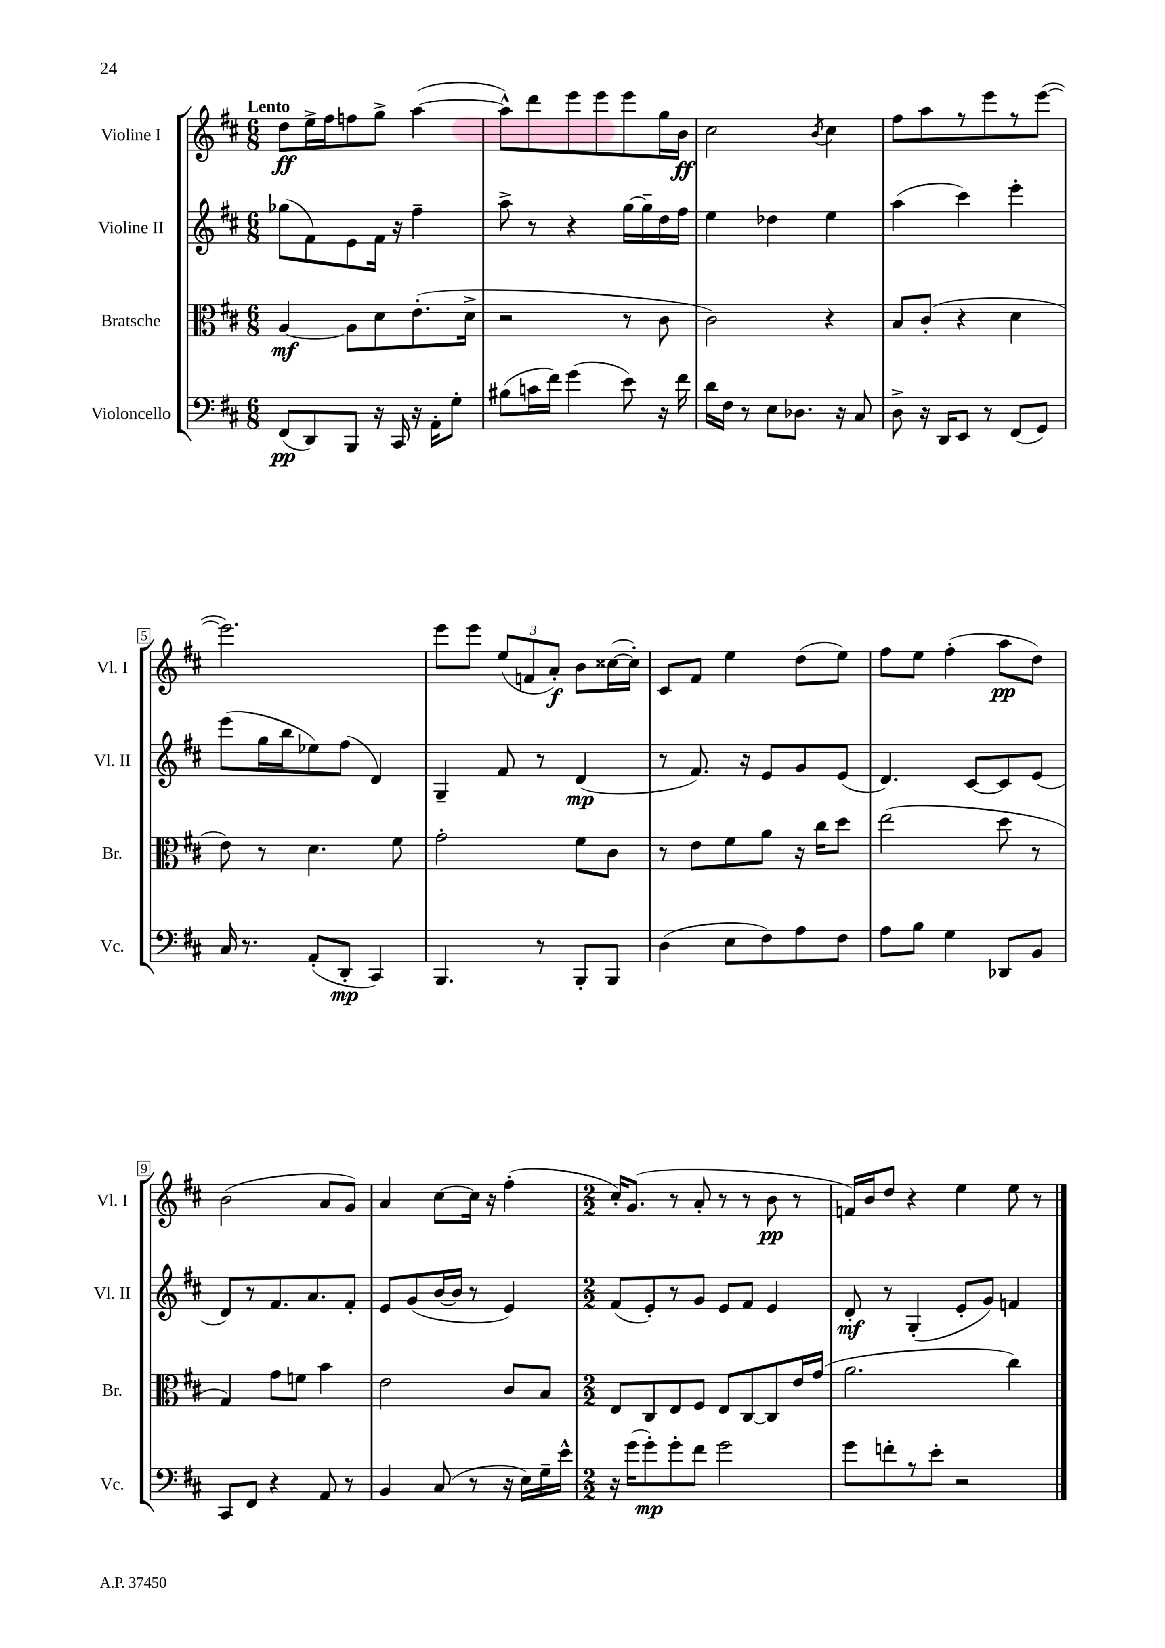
<<
\new StaffGroup <<
\new Staff = "s0" \with { instrumentName = "Violine I" shortInstrumentName = "Vl. I" } {
    \clef treble \key d \major \numericTimeSignature \time 6/8 \tempo "Lento"
    \autoBeamOff d''8[\ff e''16-> fis''16 f''8 g''8]-> a''4~( |
    a''8[-^) d'''8 e'''8 e'''8 e'''8 g''16 b'16]\ff |
    cis''2 \acciaccatura { b'8 } cis''4 |
    fis''8[ a''8 r8 e'''8 r8 e'''8]~( |
    e'''2.) |
    e'''8[ e'''8] \tuplet 3/2 { e''8[( f'8 a'8]-.\f) } b'8[ cisis''16~( cisis''16]-.) |
    cis'8[ fis'8] e''4 d''8[( e''8]) |
    fis''8[ e''8] fis''4-.( a''8[\pp d''8]) |
    b'2( a'8[ g'8]) |
    a'4 cis''8[~ cis''16] r16 fis''4-.( |
    \numericTimeSignature \time 2/2 cis''16[-.) g'8.]( r8 a'8-. r8 r8 b'8\pp r8 |
    f'16[) b'16 d''8] r4 e''4 e''8 r8 \bar "|." |
}
\new Staff = "s1" \with { instrumentName = "Violine II" shortInstrumentName = "Vl. II" } {
    \clef treble \key d \major \numericTimeSignature \time 6/8
    \autoBeamOff ges''8[( fis'8) e'8 fis'16] r16 fis''4-- |
    a''8-> r8 r4 g''16[~ g''16-- d''16 fis''16] |
    e''4 des''4 e''4 |
    a''4( cis'''4) e'''4-. |
    e'''8[( g''16 b''16 ees''8) fis''8]( d'4) |
    g4-- fis'8 r8 d'4\mp( |
    r8 fis'8.) r16 e'8[ g'8 e'8]( |
    d'4.) cis'8[~ cis'8 e'8]( |
    d'8[) r8 fis'8. a'8. fis'8]-. |
    e'8[ g'8( b'16~ b'16] r8 e'4) |
    \numericTimeSignature \time 2/2 fis'8[( e'8-.) r8 g'8] e'8[ fis'8] e'4 |
    d'8-.\mf r8 g4-.( e'8[-. g'8]) f'4 \bar "|." |
}
\new Staff = "s2" \with { instrumentName = "Bratsche" shortInstrumentName = "Br." } {
    \clef alto \key d \major \numericTimeSignature \time 6/8
    \autoBeamOff a4~\mf a8[ d'8 e'8.-.( d'16]-> |
    r2 r8 cis'8 |
    cis'2) r4 |
    b8[ cis'8]-.( r4 d'4 |
    e'8) r8 d'4. fis'8 |
    g'2-. fis'8[ cis'8] |
    r8 e'8[ fis'8 a'8] r16 cis''16[ d''8] |
    e''2( d''8 r8 |
    g4) g'8[ f'8] b'4 |
    e'2 cis'8[ b8] |
    \numericTimeSignature \time 2/2 e8[ cis8 e8 fis8] e8[ cis8~ cis8 e'16 g'16]( |
    a'2. cis''4) \bar "|." |
}
\new Staff = "s3" \with { instrumentName = "Violoncello" shortInstrumentName = "Vc." } {
    \clef bass \key d \major \numericTimeSignature \time 6/8
    \autoBeamOff fis,8[\pp( d,8) b,,8] r16 cis,16 r16 a,16[-. g8]-. |
    bis8[( c'16 fis'16]) g'4( e'8) r16 fis'16 |
    d'16[ fis16] r8 e8[ des8.] r16 cis8 |
    d8-> r16 d,16[ e,8] r8 fis,8[( g,8]) |
    cis16 r8. a,8[-.( d,8]-.\mp cis,4) |
    b,,4. r8 b,,8[-. b,,8] |
    d4( e8[ fis8) a8 fis8] |
    a8[ b8] g4 des,8[ b,8] |
    cis,8[ fis,8] r4 a,8 r8 |
    b,4 cis8( r8 r16 e16[) g16-- e'16]-^ |
    \numericTimeSignature \time 2/2 r16 g'16[( g'8-.\mp) g'8-. fis'8] g'2 |
    g'8[ f'8-. r8 e'8]-. r2 \bar "|." |
}
>>
>>
\layout { \context { \Score \override BarNumber.stencil = #(make-stencil-boxer 0.1 0.3 ly:text-interface::print) } }
